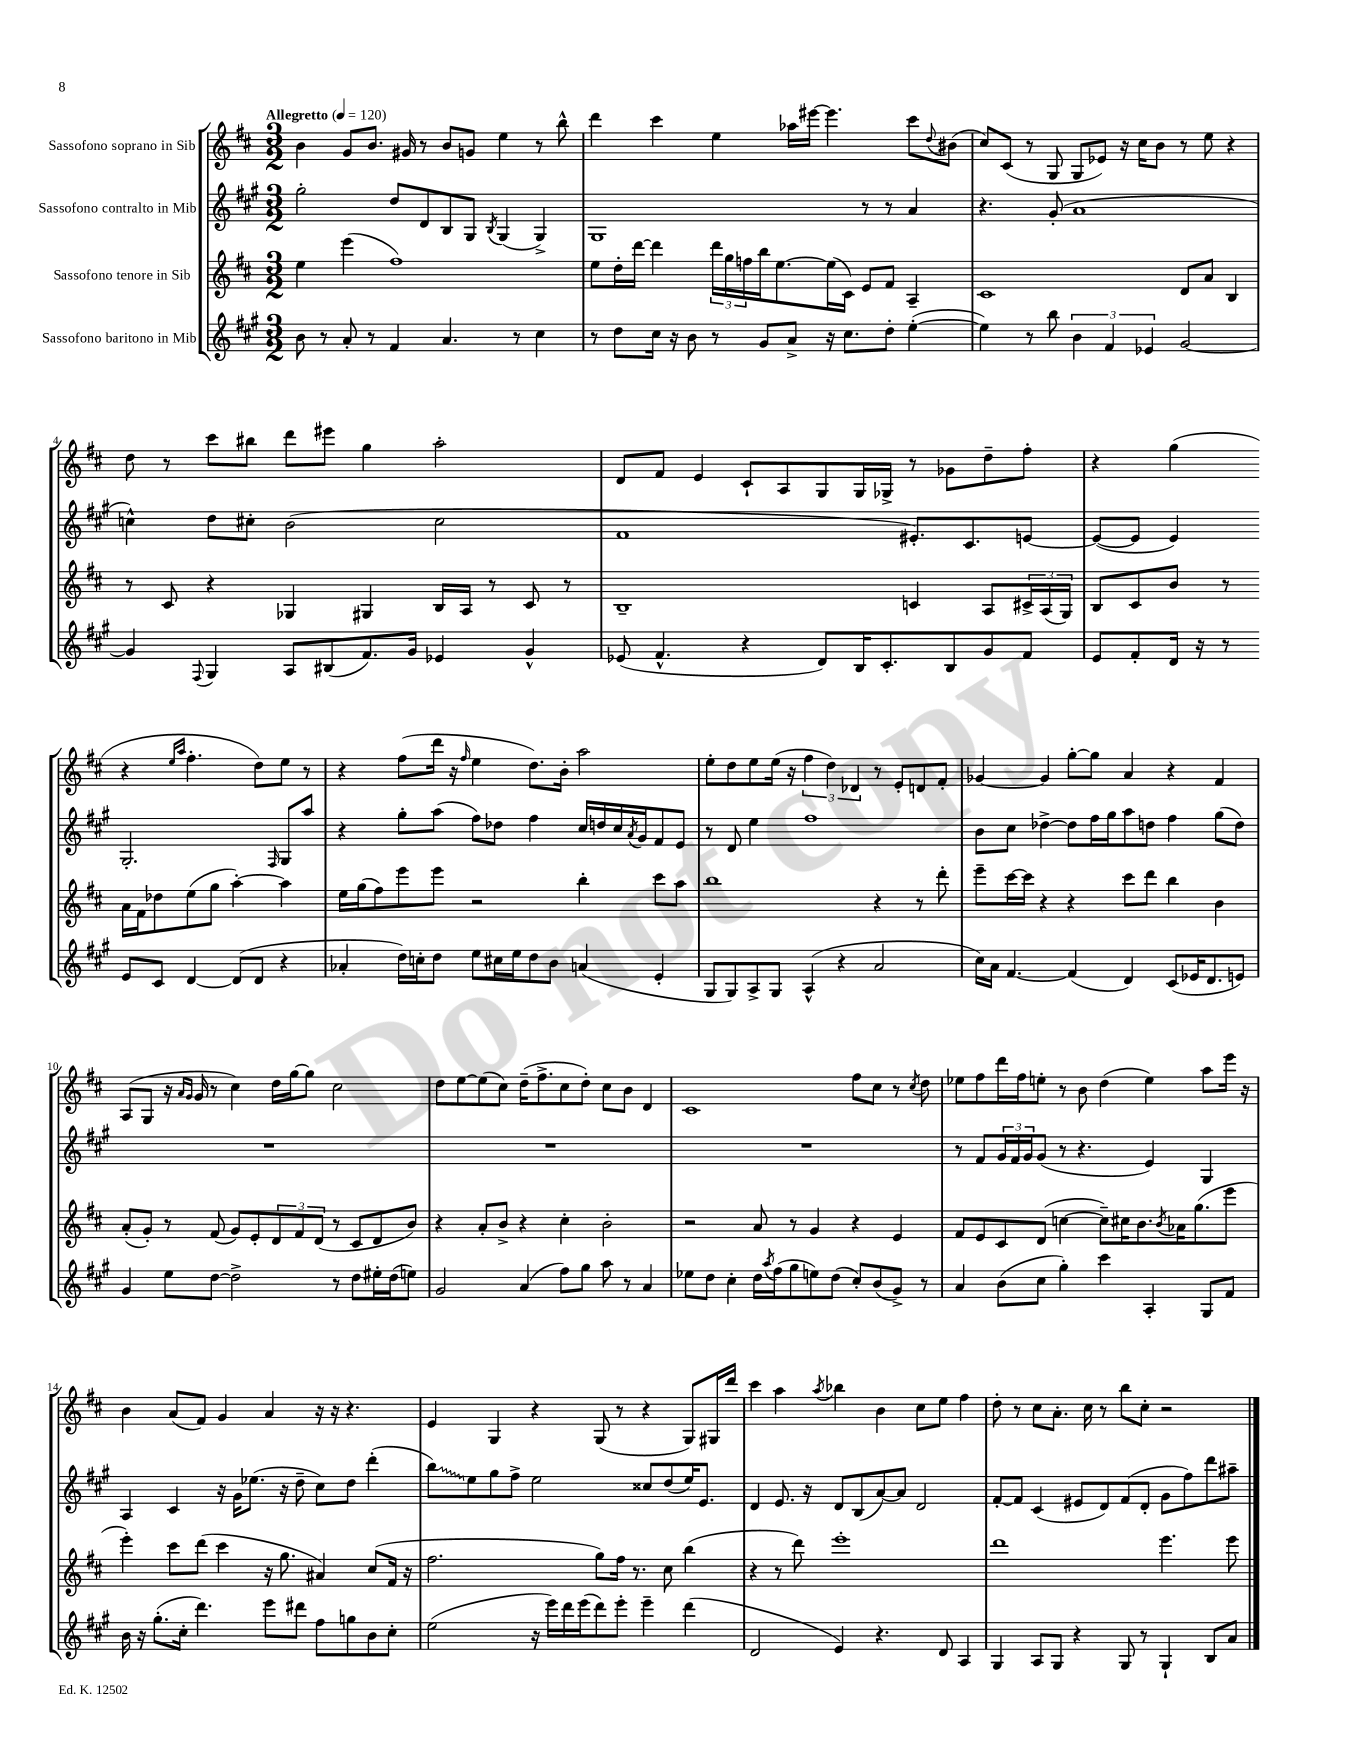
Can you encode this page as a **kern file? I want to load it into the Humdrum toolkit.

**kern	**kern	**kern	**kern
*staff4	*staff3	*staff2	*staff1
*clefG2	*clefG2	*clefG2	*clefG2
*k[f#c#g#]	*k[f#c#]	*k[f#c#g#]	*k[f#c#]
*M3/2	*M3/2	*M3/2	*M3/2
*MM120	*MM120	*MM120	*MM120
8b	4ee	2gg#'	4b
8r	.	.	.
8a'	(4eee	.	8g
8r	.	.	8.b
4f#	1ff#)	8dd	.
.	.	.	16g#
.	.	8d	8r
4.a	.	8B	8b
.	.	8G#	8g
.	.	8qB	.
.	.	(4G#	4ee
8r	.	.	.
4cc#	.	4G#^)	8r
.	.	.	8bb^^
=	=	=	=
8r	8ee	1G#	4ddd
8dd	16dd'	.	.
.	[16ddd	.	.
16cc#	4ddd]	.	4ccc#
16r	.	.	.
8b	.	.	.
8r	24ddd	.	4ee
.	24gg	.	.
.	24ff	.	.
8g#	16bb	.	.
.	[8.ee	.	.
8a^	.	.	16aa-
.	.	.	[16eee#
16r	(16ee]	.	4.eee#]
8.cc#	16c#)	.	.
.	8e	8r	.
8dd'	8f#	8r	.
([4ee'	4A~	4a	8ccc#
.	.	.	8qqdd
.	.	.	(8b#
=	=	=	=
4ee])	1c#	4.r	8cc#)
.	.	.	(8c#
8r	.	.	8r
8bb	.	(8g#'	8G
6b	.	1a	8G
.	.	.	8e-)
6f#	.	.	.
.	.	.	16r
.	.	.	16cc#
6e-	.	.	.
.	.	.	8b
[2g#	8d	.	8r
.	8a	.	8ee
.	4B	.	4r
=	=	=	=
4g#]	8r	4cc^^)	8dd
.	8c#	.	8r
8qqF#	.	.	.
4G#	4r	8dd	8ccc#
.	.	8cc#'	8bb#
8A	4G-	(2b	8ddd
(8B#	.	.	8eee#
8.f#)	4G#	.	4gg
16g#	.	.	.
4e-	16B	2cc#	2aa'
.	16A	.	.
.	8r	.	.
4g#^^	8c#	.	.
.	8r	.	.
=	=	=	=
(8e-	1B~	1f#	8d
4.f#^^	.	.	8f#
.	.	.	4e
4r	.	.	8c#`
.	.	.	8A
8d)	.	.	8G
16B	.	.	16G
8.c#'	.	.	16G-^
.	4c	8.e#')	8r
8B	.	.	8g-
.	.	8.c#	.
8g#	8A	.	8dd~
8f#	24c#^	[8e	8ff#'
.	(24A	.	.
.	24G)	.	.
=	=	=	=
8e	8B	(8e_	4r
8f#'	8c#	8e]	.
16d	8b	4e)	(4gg
16r	.	.	.
8r	8r	.	.
8e	16a	2.G#'	4r
.	16f#	.	.
8c#	8dd-	.	.
.	.	.	16qqee
.	.	.	16qqaa
[4d	(8ee	.	4.ff#'
.	8gg	.	.
(8d]	[4aa')	.	.
8d	.	.	8dd)
.	.	16qqF#	.
4r	4aa]	8G#	8ee
.	.	8aa	8r
=	=	=	=
4a-'	16ee	4r	4r
.	(16gg	.	.
.	8ff#)	.	.
16dd)	8eee	8gg#'	(8ff#
16cc'	.	.	.
8dd	8eee	(8aa	16ddd
.	.	.	16r
.	.	.	16qqff#
8ee	2r	8ff#)	4ee
16cc#	.	8dd-	.
16ee	.	.	.
8dd	.	4ff#	8.dd)
8b	.	.	.
.	.	.	16b'
(4a	4bb'	16cc#	2aa
.	.	16dd	.
.	.	16cc#	.
.	.	8qa	.
.	.	16g#	.
4e'	8ccc#	8f#	.
.	8aa	8e	.
=	=	=	=
8G#	1bb	8r	8ee'
8G#)	.	8d	8dd
8A^	.	4ee	8ee
8G#	.	.	(16ee
.	.	.	16r
(4A^^	.	1ff#	6ff#
.	.	.	6dd)
4r	.	.	.
.	.	.	6d-
2a	4r	.	8r
.	.	.	8e'
.	8r	.	8d
.	8ddd'	.	8f#'
=	=	=	=
16cc#)	8eee~	8b	[4g-
16a	.	.	.
[4.f#	[16ccc#	8cc#	.
.	16ccc#]	.	.
.	4r	[4dd-^	4g-]
(4f#]	4r	8dd-]	[8gg'
.	.	16ff#	8gg]
.	.	16gg#	.
4d)	8ccc#	8aa	4a
.	8ddd	8dd	.
(8c#	4bb	4ff#	4r
16e-	.	.	.
8.d	.	.	.
.	4b	(8gg#	4f#
8e)	.	8dd)	.
=	=	=	=
4g#	(8a'	1.r	(8A
.	8g')	.	8G
8ee	8r	.	16r
.	.	.	16qqa
.	.	.	16qqg
.	.	.	16g
[8dd	(8f#	.	8r
2dd^]	8g)	.	4cc#)
.	8e'	.	.
.	12d	.	16dd
.	.	.	[16gg
.	12f#	.	.
.	.	.	8gg]
.	(12d	.	.
8r	8r	.	2cc#
8dd	8c#	.	.
16ee#'	8d	.	.
(16dd	.	.	.
8ee)	8b)	.	.
=	=	=	=
2g#	4r	1.r	8dd
.	.	.	[8ee
.	8a'	.	(8ee]
.	8b^	.	8cc#)
(4a	4r	.	(16dd~
.	.	.	8.ff#^
8ff#)	4cc#'	.	8cc#
8gg#	.	.	8dd')
8aa	2b'	.	8cc#
8r	.	.	8b
4a	.	.	4d
=	=	=	=
8ee-	2r	1.r	1c#
8dd	.	.	.
4cc#'	.	.	.
16dd	8a	.	.
8qaa	.	.	.
(16ff#	.	.	.
8gg#	8r	.	.
8ee)	4g	.	.
(8dd	.	.	.
8cc#')	4r	.	8ff#
(8b	.	.	8cc#
8g#^)	4e	.	8r
.	.	.	8qcc#
8r	.	.	8dd
=	=	=	=
4a	8f#	8r	8ee-
.	8e	8f#	8ff#
(8b	8c#	24g#	16ddd
.	.	24f#	.
.	.	.	16ff#
.	.	24g#	.
8cc#	(8d	(8g#	8ee'
4gg#')	[4cc	8r	8r
.	.	4.r	8b
4ccc#	8cc~])	.	(4dd
.	16cc#	.	.
.	8.b	.	.
4A'	.	4e)	4ee)
.	8qb	.	.
.	16a-	.	.
.	(8.gg	.	.
8G#	.	4G#	8aa
8f#	8eee	.	16eee
.	.	.	16r
=	=	=	=
16b	4eee')	4A	4b
16r	.	.	.
(8.gg#'	.	.	.
.	8ccc#	4c#	(8a
16cc#'	.	.	.
4.ddd)	(8ddd	.	8f#)
.	4ccc#	16r	4g
.	.	16g#	.
.	.	(8.ee-	.
8eee	16r	.	4a
.	8.gg	16r	.
8ddd#	.	8dd~	.
8ff#	4a#)	8cc#)	16r
.	.	.	16r
8gg	.	8dd	4.r
8b	(8cc#	(4ddd'	.
8cc#'	16f#	.	.
.	16r	.	.
=	=	=	=
(2ee	2.ff#	8bb)	4e
.	.	8ee	.
.	.	8gg#	4G
.	.	8ff#^	.
16r	.	2ee	4r
16eee)	.	.	.
16ddd	.	.	.
(16eee	.	.	.
8ddd)	8gg)	.	(8G
8eee'	16ff#	.	8r
.	8.r	.	.
4eee~	.	8cc##	4r
.	8cc#	(8dd	.
(4ddd	(4bb	16ee)	8G)
.	.	8.e	.
.	.	.	16G#
.	.	.	16ddd
=	=	=	=
2d	4r	4d	4ccc#
.	8r	8.e	4aa
.	8ddd)	.	.
.	.	16r	.
.	.	.	8qaa
4e)	1eee'	8d	4bb-
.	.	(8B	.
4.r	.	[8a)	4b
.	.	8a]	.
.	.	2d	8cc#
8d	.	.	8ee
4A	.	.	4ff#
=	=	=	=
4G#	1ddd	[8f#'	8dd'
.	.	8f#]	8r
8A	.	(4c#	8cc#
8G#	.	.	8.a'
4r	.	8e#	.
.	.	.	16cc#
.	.	8d)	8r
8G#	.	(8f#	8bb
8r	.	8d'	8cc#'
4G#`	4.eee	8g#	2r
.	.	8ff#)	.
8B	.	8ddd	.
8a	8eee	8aa#~	.
==	==	==	==
*-	*-	*-	*-
